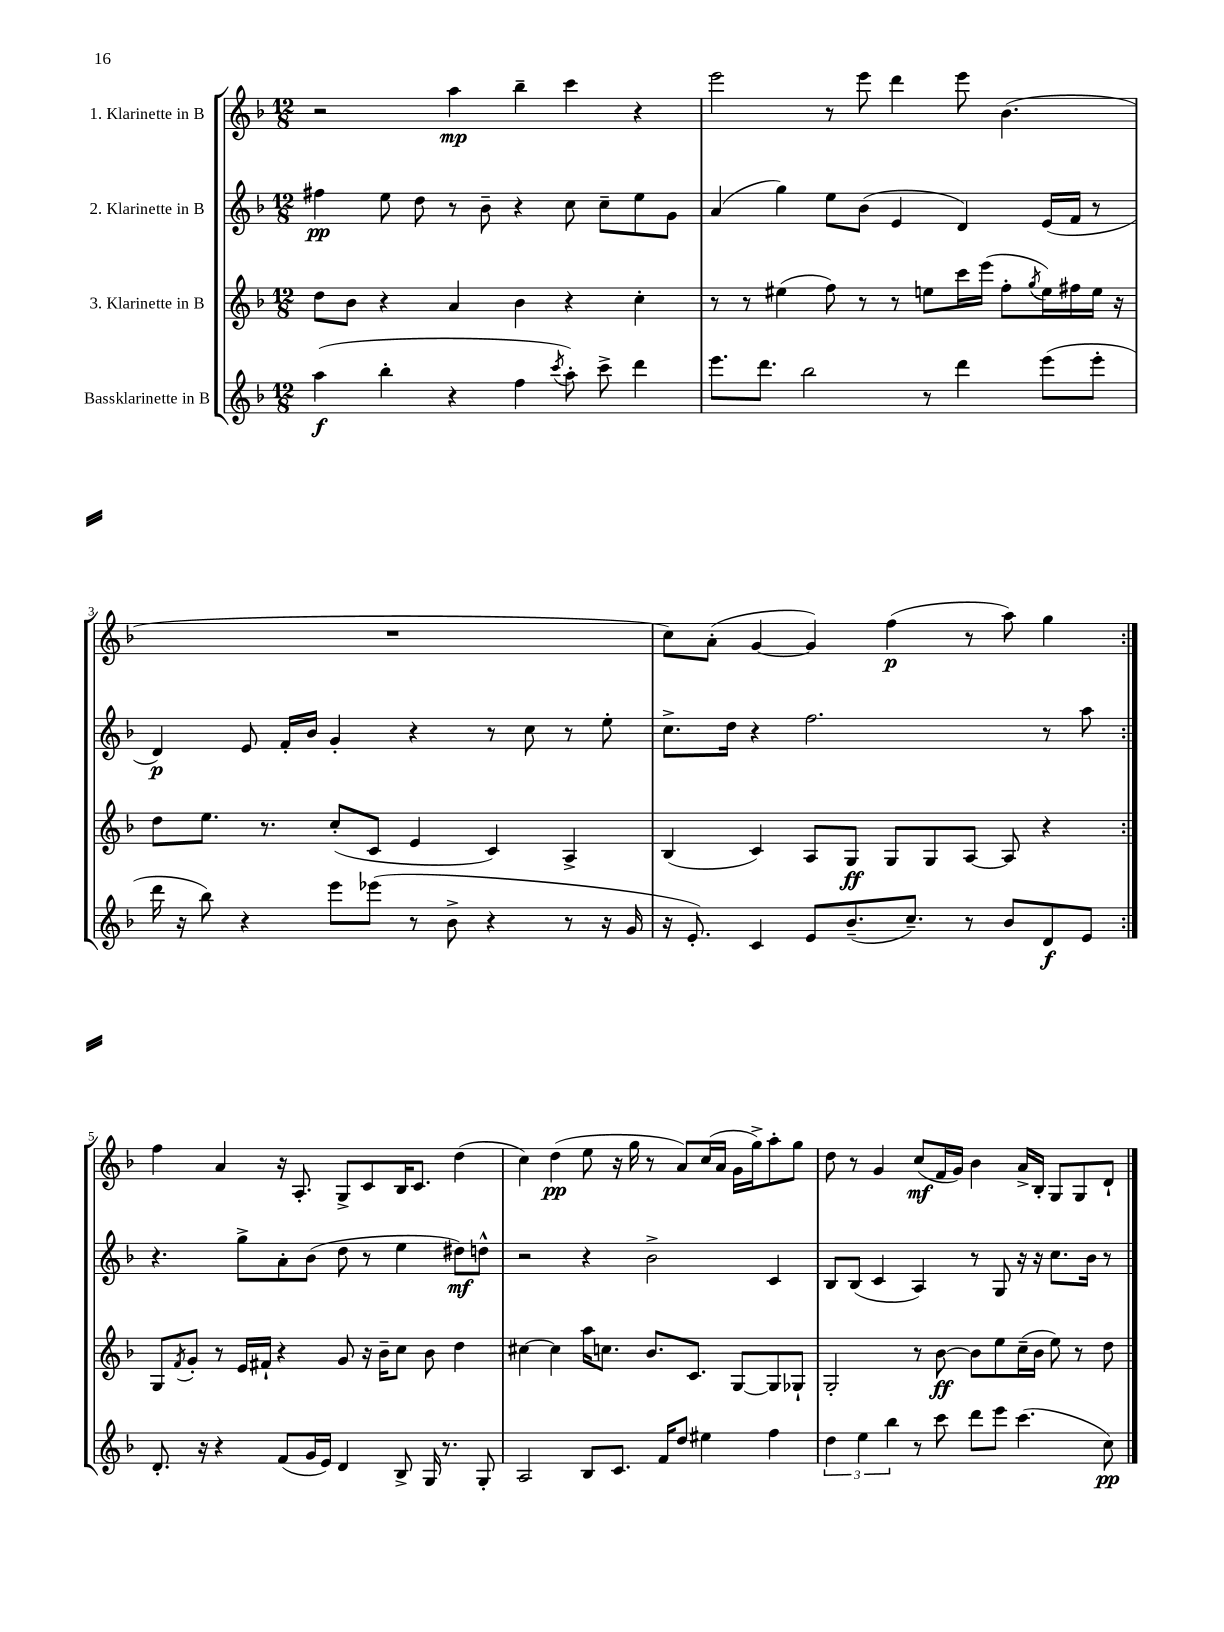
<<
\new StaffGroup <<
\new Staff = "s0" \with { instrumentName = "1. Klarinette in B" } {
    \clef treble \key f \major \numericTimeSignature \time 12/8
    \repeat volta 2 { r2 a''4\mp bes''4-- c'''4 r4 |
    e'''2 r8 e'''8 d'''4 e'''8 bes'4.( |
    R1. |
    c''8) a'8-.( g'4~ g'4) f''4\p( r8 a''8) g''4 | }
    f''4 a'4 r16 a8.-. g8-> c'8 bes16 c'8. d''4( |
    c''4) d''4\pp( e''8 r16 g''16 r8 a'8) c''16( a'16 g'16 g''16->) a''8-. g''8 |
    d''8 r8 g'4 c''8\mf( f'16 g'16) bes'4 a'16-> bes16-. g8 g8 d'8-! \bar "|." |
}
\new Staff = "s1" \with { instrumentName = "2. Klarinette in B" } {
    \clef treble \key f \major \numericTimeSignature \time 12/8
    \repeat volta 2 { fis''4\pp e''8 d''8 r8 bes'8-- r4 c''8 c''8-- e''8 g'8 |
    a'4( g''4) e''8 bes'8( e'4 d'4) e'16( f'16 r8 |
    d'4\p) e'8 f'16-. bes'16 g'4-. r4 r8 c''8 r8 e''8-. |
    c''8.-> d''16 r4 f''2. r8 a''8 | }
    r4. g''8-> a'8-. bes'8( d''8 r8 e''4 dis''8\mf) d''8-^ |
    r2 r4 bes'2-> c'4 |
    bes8 bes8( c'4 a4) r8 g8 r16 r16 c''8. bes'16 r8 \bar "|." |
}
\new Staff = "s2" \with { instrumentName = "3. Klarinette in B" } {
    \clef treble \key f \major \numericTimeSignature \time 12/8
    \repeat volta 2 { d''8 bes'8 r4 a'4 bes'4 r4 c''4-. |
    r8 r8 eis''4( f''8) r8 r8 e''8 c'''16 e'''16( f''8-. \acciaccatura { g''8 } e''16) fis''16 e''16 r16 |
    d''8 e''8. r8. c''8-.( c'8 e'4 c'4) a4-> |
    bes4( c'4) a8 g8\ff g8 g8 a8~ a8 r4 | }
    g8 \acciaccatura { f'8 } g'8-. r8 e'16 fis'16-! r4 g'8 r16 bes'16-- c''8 bes'8 d''4 |
    cis''4~ cis''4 a''16 c''8. bes'8. c'8. g8~ g8 ges8-! |
    g2-. r8 bes'8~\ff bes'8 e''8 c''16--( bes'16 e''8) r8 d''8 \bar "|." |
}
\new Staff = "s3" \with { instrumentName = "Bassklarinette in B" } {
    \clef treble \key f \major \numericTimeSignature \time 12/8
    \repeat volta 2 { a''4\f( bes''4-. r4 f''4 \acciaccatura { c'''8 } a''8-.) c'''8-> d'''4 |
    e'''8. d'''8. bes''2 r8 d'''4 e'''8( e'''8-. |
    d'''16 r16 bes''8) r4 e'''8 ees'''8( r8 bes'8-> r4 r8 r16 g'16 |
    r16 e'8.-.) c'4 e'8 bes'8.--( c''8.--) r8 bes'8 d'8\f e'8 | }
    d'8.-. r16 r4 f'8( g'16 e'16) d'4 bes8-> g16 r8. g8-. |
    a2 bes8 c'8. f'16 d''8 eis''4 f''4 |
    \tuplet 3/2 { d''4 e''4 bes''4 } r8 c'''8 d'''8 e'''8 c'''4.( c''8\pp) \bar "|." |
}
>>
>>
